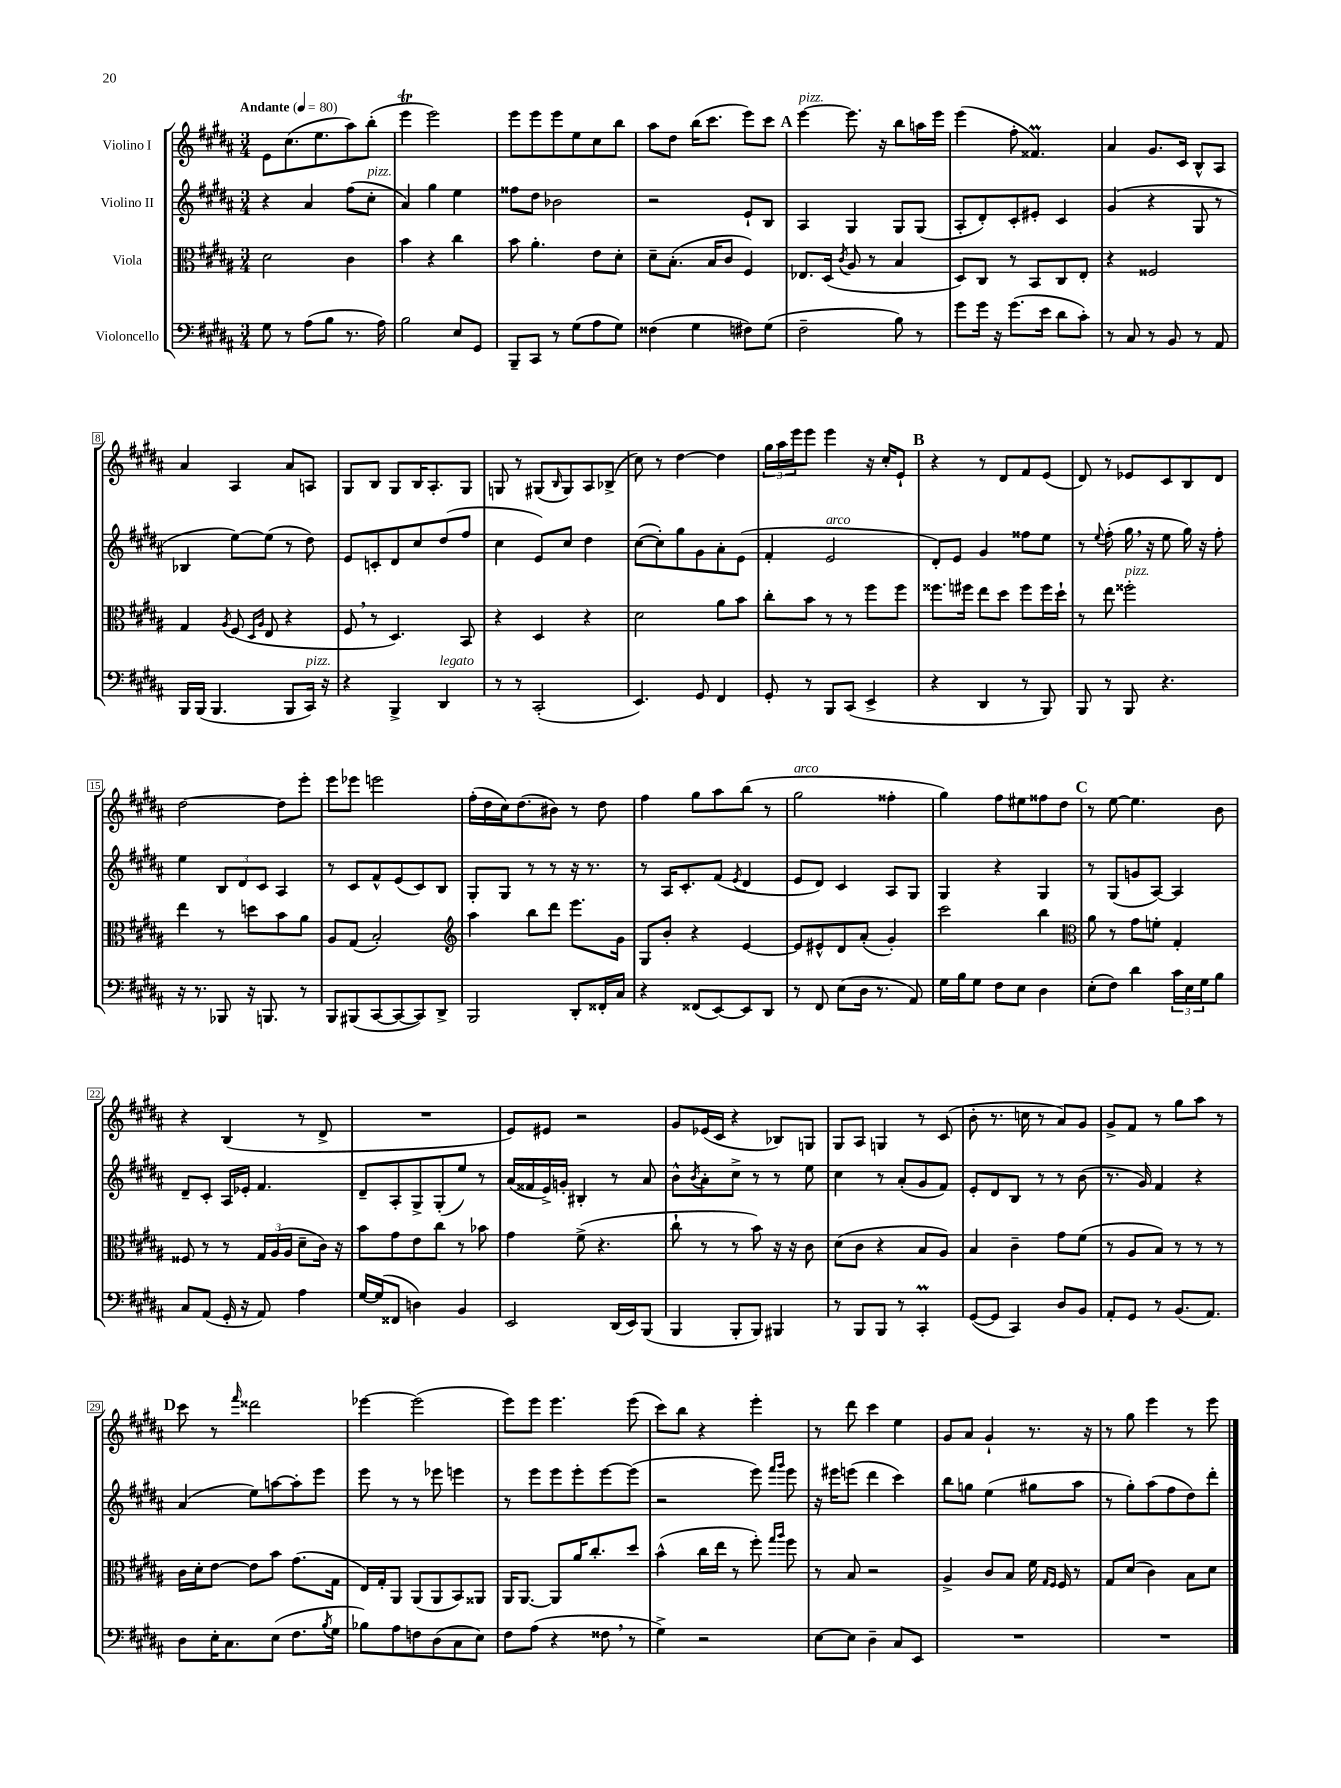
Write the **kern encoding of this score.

**kern	**kern	**kern	**kern
*staff4	*staff3	*staff2	*staff1
*clefF4	*clefC3	*clefG2	*clefG2
*k[f#c#g#d#a#]	*k[f#c#g#d#a#]	*k[f#c#g#d#a#]	*k[f#c#g#d#a#]
*M3/4	*M3/4	*M3/4	*M3/4
*MM80	*MM80	*MM80	*MM80
8G#\	2d#\	4r	8e\L
8r	.	.	(8.cc#\
(8A#\L	.	4a#/	.
.	.	.	8.ee\
8B\J	.	.	.
8.r	4c#\	(8ff#\L	8aa#\)
.	.	8cc#'\J	(8bb'\J
16A#\)	.	.	.
=	=	=	=
2B\	4b\	4a#/)	4eee\
.	4r	4gg#\	2eee\)
8E/L	4cc#\	4ee\	.
8GG#/J	.	.	.
=	=	=	=
8BBB~/L	8b\	8ff##\L	8eee\L
8CC#/J	4.a#'\	8dd#\J	8eee\
8r	.	2b-\	8eee\
(8G#\L	.	.	8ee\
8A#\	8e\L	.	8cc#\
8G#\J)	8d#'\J	.	8bb\J
=	=	=	=
(4F##\	8d#~\L	2r	8aa#\L
.	(8.B'\J	.	8dd#\J
4G#\	.	.	(16bb\LK
.	16B/LK	.	8.ccc#\J
.	8c#/J	.	.
8F#\L)	4F#/)	8e`/L	8eee\L)
(8G#\J	.	8B/J	8ccc#\J
=	=	=	=
2F#~\	8.E-/L	4A#/	[4eee\
.	(16D#/Jk	.	.
.	8qc#/	.	.
.	8A#/	4G#/	8.eee\]
.	8r	.	.
.	.	.	16r
8B\)	4B/	8G#/L	8bb\L
8r	.	(8G#/J	16aa\L
.	.	.	16eee\JJ
=	=	=	=
8g#\L	8D#/L)	8A#'/L	(4eee\
16g#\Jk	8C#/J	8d#'/)	.
16r	.	.	.
(8.g#\L	8r	8c#'/	8ff#'\
.	8BB/L	8e#'/J	4.f##/)
16e\Jk	.	.	.
8d#\L	8C#/	4c#/	.
8c#'\J)	8E'/J	.	.
=	=	=	=
8r	4r	(4g#/	4a#/
8C#/	.	.	.
8r	2F##/	4r	8.g#/L
8BB/	.	.	.
.	.	.	16c#/Jk
8r	.	8G#/	8B^^/L
8AA#/	.	8r	8A#/J
=	=	=	=
16BBB/LL	4G#/	4B-/	4a#/
(16BBB/JJ	.	.	.
4.BBB/	.	.	.
.	8qA#/	.	.
.	(8F#/	[8ee\L)	4A#/
.	16qqD#/LL	.	.
.	16qqA#/JJ	.	.
.	8E/	(8ee\]J	.
8BBB/L	4r	8r	8a#/L
16CC#/Jk)	.	8dd#\)	8A/J
16r	.	.	.
=	=	=	=
4r	8F#/	8e/L	8G#/L
.	8r	8c'/	8B/J
4BBB^/	4.D#/)	8d#/	8G#/L
.	.	8cc#/	16B/K
.	.	.	8.A#'/
4DD#/	.	(8dd#/	.
.	8BB/	8ff#/J	8G#/J
=	=	=	=
8r	4r	4cc#\	8G/
8r	.	.	8r
(2CC#'/	4D#/	8e/L)	(8G#/L
.	.	.	16qqB/
.	.	8cc#/J	8G#/)
.	4r	4dd#\	8A#/
.	.	.	(8B-^/J
=	=	=	=
4.EE/)	2d#\	([8cc#\L	8cc#\)
.	.	8cc#'\])	8r
.	.	8gg#\	[4dd#\
8GG#/	.	8g#\	.
4FF#/	8a#\L	8a#'\	4dd#\]
.	8b\J	(8e\J	.
=	=	=	=
8GG#'/	8cc#'\L	4f#'/	24gg#\LL
.	.	.	24aa#\
.	.	.	24eee\J
8r	8b\J	.	8eee\J
8BBB/L	8r	2e/	4eee\
(8CC#/J	8r	.	.
4EE^/	8ff#\L	.	16r
.	.	.	16cc#'/LK
.	8ff#\J	.	8e`/J
=	=	=	=
4r	8.ff##\L	8d#'/L)	4r
.	.	8e/J	.
.	16ff#\Jk	.	.
4DD#/	8ee\L	4g#/	8r
.	8dd#\J	.	8d#/L
8r	8ff#\L	8ff##\L	8f#/
8BBB/)	16ff#\L	8ee\J	(8e/J
.	16dd#`\JJ	.	.
=	=	=	=
8BBB/	8r	8r	8d#/)
.	.	8qqee/	.
8r	8ee\	(8ff#'\	8r
8BBB/	2ff##'\	16gg#\	8e-/L
.	.	16r	.
4.r	.	8ee\	8c#/
.	.	16gg#\)	8B/
.	.	16r	.
.	.	8ff#'\	8d#/J
=	=	=	=
16r	4ee\	4ee\	[2dd#\
8.r	.	.	.
8BBB-/	8r	12B/L	.
.	.	12d#/	.
16r	8dd\L	.	.
.	.	12c#/J	.
8.BBB/	.	.	.
.	8b\	4A#/	8dd#\]L
8r	8a#\J	.	8eee'\J
=	=	=	=
8BBB/L	8A#/L	8r	8eee\L
(8BBB#/	(8G#/J	8c#/L	8eee-\J
[8CC#/	2B'/)	8f#^^/	2eee\
8CC#/_	.	(8e/	.
8CC#/])	.	8c#/)	.
8DD#^/J	.	8B/J	.
=	=	=	=
*	*clefG2	*	*
2BBB/	4aa#\	8G#'/L	(16ff#'\LL
.	.	.	16dd#\
.	.	8G#/J	16cc#\J)
.	.	.	(8.dd#\
.	8bb\L	8r	.
.	8ddd#\J	8r	8b#\J)
8DD#'/L	8.eee\L	16r	8r
.	.	8.r	.
16FF##'/L	.	.	8dd#\
16C#/JJ	16g#\Jk	.	.
=	=	=	=
4r	8G#/L	8r	4ff#\
.	8b'/J	16A#/LK	.
.	.	8.c#'/	.
(8FF##/L	4r	.	8gg#\L
[8EE/)	.	(8f#/J	8aa#\
.	.	8qe/	.
8EE/]	[4e/	4d#/	(8bb\J
8DD#/J	.	.	8r
=	=	=	=
8r	8e/]L	8e/L	2gg#\
8FF#/	8e#^^/	8d#/J)	.
(8E\L	8d#/	4c#/	.
16D#\Jk	(8a#'/J	.	.
8.r	.	.	.
.	4g#'/)	8A#/L	4ff##'\
8AA#/)	.	8G#/J	.
=	=	=	=
16G#\LL	2ccc#\	4G#/	4gg#\)
16B\J	.	.	.
8G#\J	.	.	.
8F#\L	.	4r	8ff#\L
8E\J	.	.	8ee#\
4D#\	4bb\	4G#/	8ff##\
.	.	.	8dd#\J
=	=	=	=
*	*clefC3	*	*
(8E'\L	8a#\	8r	8r
8F#\J)	8r	(8G#/L	[8ee\
4d#\	8g#\L	8g/	4.ee\]
.	8f'\J	[8A#/J)	.
24c#\LL	4G#'/	4A#/]	.
24E\	.	.	.
24G#\J	.	.	.
8B\J	.	.	8b\
=	=	=	=
8C#/L	8F##/	8d#~/L	4r
(8AA#/J	8r	8c#'/J	.
16GG#'/	8r	16A#/LL	(4B/
16r	.	16e-'/JJ	.
8AA#/)	24G#/LL	4.f#/	.
.	(24A#/	.	.
.	24A#/JJ	.	.
4A#\	8d#~\L	.	8r
.	16c#\Jk)	.	8d#^/
.	16r	.	.
=	=	=	=
[16G#/LL	8b\L	8d#~/L	2.r
(16G#/]J	.	.	.
8FF##/J	8g#\	8A#'/	.
4D\)	8e\	8G#^/	.
.	8cc#\J	(8G#'/	.
4BB/	8r	8ee/J)	.
.	8b-\	8r	.
=	=	=	=
2EE/	4g#\	(16a#/LL	8e/L)
.	.	16f##/	.
.	.	16e^/)	8e#/J
.	.	16g'/JJ	.
.	(8f#^\	4B#'/	2r
.	4.r	.	.
(16DD#/LL	.	8r	.
16EE/J)	.	.	.
(8BBB/J	.	8a#/	.
=	=	=	=
4BBB/	8cc#`\	8b^^\L	8g#/L
.	.	8qb/	.
.	8r	8a#'\	(16e-/L
.	.	.	16c#/JJ
8BBB'/L	8r	8cc#^\J	4r
8BBB/J)	8b\)	8r	.
4BBB#/	16r	8r	8B-/L)
.	16r	.	.
.	8c#\	8ee\	8G/J
=	=	=	=
8r	(8d#\L	4cc#\	8G#/L
8BBB/L	8c#\J	.	8A#/J
8BBB/J	4r	8r	4G/
8r	.	(8a#'/L	.
4CC#'/	8B/L	8g#/	8r
.	8A#/J)	8f#/J)	(8c#/
=	=	=	=
([8GG#/L	4B/	8e'/L	8b'\
8GG#/]J	.	8d#/	8.r
4CC#/)	4c#~\	8B/J	.
.	.	.	16cc\
.	.	8r	8r
8D#/L	8g#\L	8r	8a#/L)
8BB/J	(8f#\J	(8b\	8g#/J
=	=	=	=
8AA#'/L	8r	8.r	8g#^/L
8GG#/J	8A#/L	.	8f#/J
.	.	16g#/)	.
8r	8B/J)	4f#/	8r
(8.BB/L	8r	.	8gg#\L
.	8r	4r	8aa#\J
8.AA#/J)	.	.	.
.	8r	.	8r
=	=	=	=
8D#\L	16c#\LL	(4a#/	8ccc#\
.	16d#'\J	.	.
16E'\K	[8e\J	.	8r
8.C#\	.	.	.
.	.	.	16qqfff#/
.	8e\]L	8ee\L)	2ddd##\
(8E\J	8b\J	[8aa\	.
8.F#\L	(8.g#\L	8aa'\]	.
.	.	8eee\J	.
8qB/	.	.	.
16G#\Jk	16G#\Jk	.	.
=	=	=	=
8B-\L)	16E/LL)	8eee\	[4eee-\
.	16G#'/J	.	.
8A#\	8AA#/J	8r	.
8F\	(8AA#/L	8r	(2eee-\]
(8D#\	8AA#/	8eee-\	.
8C#\	8BB/)	4eee\	.
8E\J)	8AA##/J	.	.
=	=	=	=
8F#\L	16AA#/LK	8r	8eee\L)
.	[8.AA#/J	.	.
(8A#\J	.	8eee\L	8eee\J
4r	8AA#/]L	8eee\	4.eee\
.	16a#/K	8eee'\	.
.	8.cc#'/	.	.
8F##\	.	[8eee\	.
8r	8dd#/J	(8eee\]J	(8eee\
=	=	=	=
4G#^\)	(4b^^\	2r	8ccc#\L)
.	.	.	8bb\J
2r	16cc#\LL	.	4r
.	16ee\JJ	.	.
.	8r	.	.
.	8ff#'\)	8eee\)	4eee'\
.	16qqgg#/LL	16qqfff#/LL	.
.	16qqaa#/JJ	16qqggg#/JJ	.
.	8ff#\	8eee\	.
=	=	=	=
[8E\L	8r	16r	8r
.	.	16eee#\LK	.
8E\]J	8B/	(8eee\J	8ddd#\
4D#~\	2r	4ddd#\	4ccc#\
8C#/L	.	4ccc#\)	4ee\
8EE/J	.	.	.
=	=	=	=
2.r	4A#^/	8bb\L	8g#/L
.	.	8gg\J	8a#/J
.	8c#/L	(4ee\	4g#`/
.	8B/J	.	.
.	16f#\	8gg#\L	8.r
.	16qqG#/LL	.	.
.	16qqF#/JJ	.	.
.	16F#/	.	.
.	8r	8aa#\J	.
.	.	.	16r
=	=	=	=
2.r	8G#/L	8r	8r
.	(8d#/J	8gg#'\L)	8gg#\
.	4c#\)	(8aa#\	4eee\
.	.	8ff#\	.
.	8B\L	8dd#\)	8r
.	8d#\J	8ddd#'\J	8eee\
==	==	==	==
*-	*-	*-	*-
